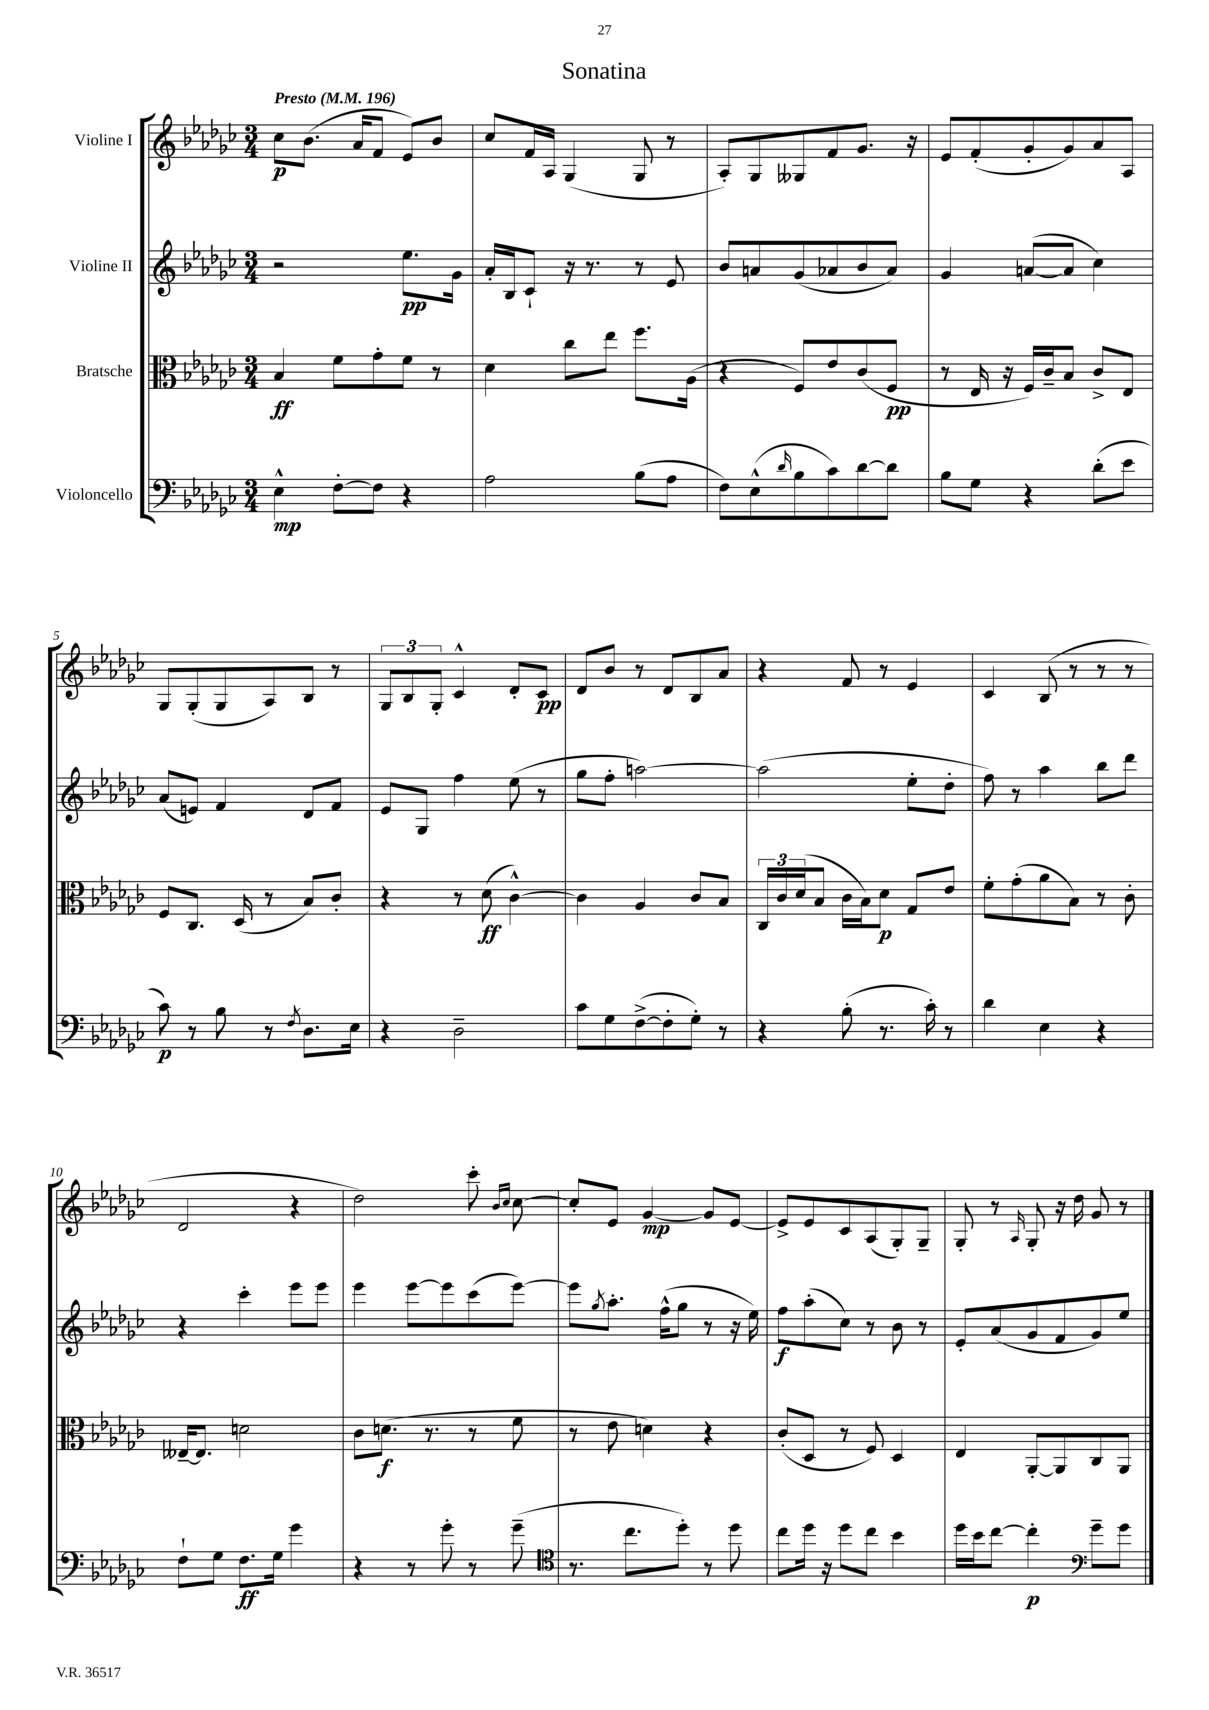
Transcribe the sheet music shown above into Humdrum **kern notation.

**kern	**dynam	**kern	**dynam	**kern	**dynam	**kern	**dynam
*part4	*part4	*part3	*part3	*part2	*part2	*part1	*part1
*staff4	*staff4	*staff3	*staff3	*staff2	*staff2	*staff1	*staff1
*I"Violoncello	*	*I"Bratsche	*	*I"Violine II	*	*I"Violine I	*
*clefF4	*	*clefC3	*	*clefG2	*	*clefG2	*
*k[b-e-a-d-g-c-]	*	*k[b-e-a-d-g-c-]	*	*k[b-e-a-d-g-c-]	*	*k[b-e-a-d-g-c-]	*
*M3/4	*	*M3/4	*	*M3/4	*	*M3/4	*
*MM196	*	*MM196	*	*MM196	*	*MM196	*
=1	=1	=1	=1	=1	=1	=1	=1
!	!	!	!	!	!	!LO:TX:a:B:t=Presto	!
4E-^^\	mp	4B-/	ff	2r	.	8cc-\L	p
.	.	.	.	.	.	(8.b-\J	.
[8F'\L	.	8f\L	.	.	.	.	.
.	.	.	.	.	.	16a-/KL	.
8F\J]	.	8g-'\	.	.	.	8f/J	.
4r	.	8f\J	.	8.ee-\L	pp	8e-/L)	.
.	.	8r	.	.	.	8b-/J	.
.	.	.	.	16g-\Jk	.	.	.
=2	=2	=2	=2	=2	=2	=2	=2
2A-\	.	4d-\	.	16a-'/LL	.	8cc-/L	.
.	.	.	.	16B-/J	.	.	.
.	.	.	.	8c-`/J	.	16f/L	.
.	.	.	.	.	.	16A-/JJ	.
.	.	8cc-\L	.	16r	.	(4G-/	.
.	.	.	.	8.r	.	.	.
.	.	8ee-\J	.	.	.	.	.
(8B-\L	.	8.ff\L	.	8r	.	8G-/	.
8A-\J	.	.	.	8e-/	.	8r	.
.	.	(16A-\Jk	.	.	.	.	.
=3	=3	=3	=3	=3	=3	=3	=3
8F\L)	.	4r	.	8b-/L	.	8A-'/L)	.
(8E-^^\	.	.	.	8an/	.	8G-/	.
16qqd-/	.	.	.	.	.	.	.
8B-\	.	8F/L)	.	(8g-/	.	8G--X/	.
8c-\)	.	8e-/	.	8a-X/	.	8f/	.
[8d-\	.	(8c-/	.	8b-/	.	8.g-/J	.
8d-\J]	.	8F/J	pp	8a-/J)	.	.	.
.	.	.	.	.	.	16r	.
=4	=4	=4	=4	=4	=4	=4	=4
8B-\L	.	8r	.	4g-/	.	8e-/L	.
8G-\J	.	16E-/	.	.	.	(8f'/	.
.	.	16r	.	.	.	.	.
4r	.	16F/LL)	.	([8an/L	.	8g-'/	.
.	.	16c-~/J	.	.	.	.	.
.	.	8B-/J	.	8a/J]	.	8g-/)	.
(8d-'\L	.	8c-^/L	.	4cc-\)	.	8a-/	.
8e-\J	.	8E-/J	.	.	.	8A-/J	.
!!LO:LB:g=z
=5	=5	=5	=5	=5	=5	=5	=5
8c-\)	p	8F/L	.	(8a-/L	.	8G-/L	.
8r	.	8.C-/J	.	8en/J)	.	(8G-'/	.
8B-\	.	.	.	4f/	.	8G-/	.
.	.	(16D-/	.	.	.	.	.
8r	.	8r	.	.	.	8A-/)	.
8qF/	.	.	.	.	.	.	.
8.D-\L	.	8B-/L)	.	8d-/L	.	8B-/J	.
.	.	8c-'/J	.	8f/J	.	8r	.
16E-\Jk	.	.	.	.	.	.	.
=6	=6	=6	=6	=6	=6	=6	=6
4r	.	4r	.	8e-/L	.	12G-/L	.
.	.	.	.	.	.	12B-/	.
.	.	.	.	8G-/J	.	.	.
.	.	.	.	.	.	12G-'/J	.
2D-~\	.	8r	.	4ff\	.	4c-^^/	.
.	.	(8d-\	ff	.	.	.	.
.	.	[4c-^^\)	.	(8ee-\	.	8d-'/L	.
.	.	.	.	8r	.	8c-/J	pp
=7	=7	=7	=7	=7	=7	=7	=7
8c-\L	.	4c-\]	.	8gg-\L	.	8d-/L	.
8G-\	.	.	.	8ff'\J	.	8b-/J	.
([8F^\	.	4A-/	.	[2aan\)	.	8r	.
8F'\]	.	.	.	.	.	8d-/L	.
8G-'\J)	.	8c-/L	.	.	.	8B-/	.
8r	.	8B-/J	.	.	.	8a-/J	.
=8	=8	=8	=8	=8	=8	=8	=8
4r	.	24C-/LL	.	(2aa\]	.	4r	.
.	.	24c-/	.	.	.	.	.
.	.	(24d-/J	.	.	.	.	.
.	.	8B-/J	.	.	.	.	.
(8B-'\	.	16c-\LL	.	.	.	8f/	.
.	.	16B-\J)	.	.	.	.	.
8.r	.	8d-\J	p	.	.	8r	.
.	.	8G-/L	.	8ee-'\L	.	4e-/	.
16c-'\)	.	.	.	.	.	.	.
8r	.	8e-/J	.	8dd-'\J	.	.	.
=9	=9	=9	=9	=9	=9	=9	=9
4d-\	.	8f'\L	.	8ff\)	.	4c-/	.
.	.	(8g-'\	.	8r	.	.	.
4E-\	.	8a-\	.	4aa-\	.	(8B-/	.
.	.	8B-\J)	.	.	.	8r	.
4r	.	8r	.	8bb-\L	.	8r	.
.	.	8c-'\	.	8ddd-\J	.	8r	.
!!LO:LB:g=z
=10	=10	=10	=10	=10	=10	=10	=10
8F`\L	.	[16E--X~/KL	.	4r	.	2d-/	.
.	.	8.E--/J]	.	.	.	.	.
8G-\J	.	.	.	.	.	.	.
8.F\L	ff	2dn\	.	4ccc-'\	.	.	.
16G-\Jk	.	.	.	.	.	.	.
4g-\	.	.	.	8eee-\L	.	4r	.
.	.	.	.	8eee-\J	.	.	.
=11	=11	=11	=11	=11	=11	=11	=11
4r	.	8c-\L	.	4eee-\	.	2dd-\)	.
.	.	(8.dn\J	f	.	.	.	.
8r	.	.	.	[8eee-\L	.	.	.
.	.	8.r	.	.	.	.	.
8g-'\	.	.	.	8eee-\]	.	.	.
8r	.	8r	.	(8ccc-\	.	8ccc-'\	.
.	.	.	.	.	.	16qqb-/LL	.
.	.	.	.	.	.	16qqcc-/JJ	.
(8g-~\	.	8f\	.	[8eee-\J)	.	[8cc-\	.
=12	=12	=12	=12	=12	=12	=12	=12
*clefC4	*	*	*	*	*	*	*
8.r	.	8r	.	8eee-\L]	.	8cc-'/L]	.
.	.	.	.	8qgg-/	.	.	.
.	.	8e-\	.	8.aa-'\J	.	8e-/J	.
8.cc-\L	.	.	.	.	.	.	.
.	.	4dn\)	.	.	.	[4g-/	mp
.	.	.	.	(16ff^^\KL	.	.	.
8dd-'\J)	.	.	.	8gg-\J	.	.	.
8r	.	4r	.	8r	.	8g-/L]	.
8dd-\	.	.	.	16r	.	[8e-/J	.
.	.	.	.	16ee-\)	.	.	.
=13	=13	=13	=13	=13	=13	=13	=13
8cc-\L	.	(8c-'/L	.	8ff\L	f	8e-^/L]	.
16dd-\Jk	.	8D-/J	.	(8aa-'\	.	8e-/	.
16r	.	.	.	.	.	.	.
8dd-\L	.	8r	.	8cc-\J)	.	8c-/	.
8cc-\J	.	8F/)	.	8r	.	(8A-/	.
4b-\	.	4D-/	.	8b-\	.	8G-'/)	.
.	.	.	.	8r	.	8G-~/J	.
=14	=14	=14	=14	=14	=14	=14	=14
16dd-\LL	.	4E-/	.	8e-'/L	.	8G-'/	.
16b-\J	.	.	.	.	.	.	.
[8cc-\J	.	.	.	(8a-/	.	8r	.
.	.	.	.	.	.	16qqA-/	.
4cc-'\]	p	[8AA-'/L	.	8g-/	.	8G-'/	.
.	.	8AA-/]	.	8f/	.	16r	.
.	.	.	.	.	.	16dd-\	.
*clefF4	*	*	*	*	*	*	*
8g-~\L	.	8C-/	.	8g-/)	.	8g-/	.
8g-\J	.	8AA-/J	.	8ee-/J	.	8r	.
==	==	==	==	==	==	==	==
*-	*-	*-	*-	*-	*-	*-	*-
